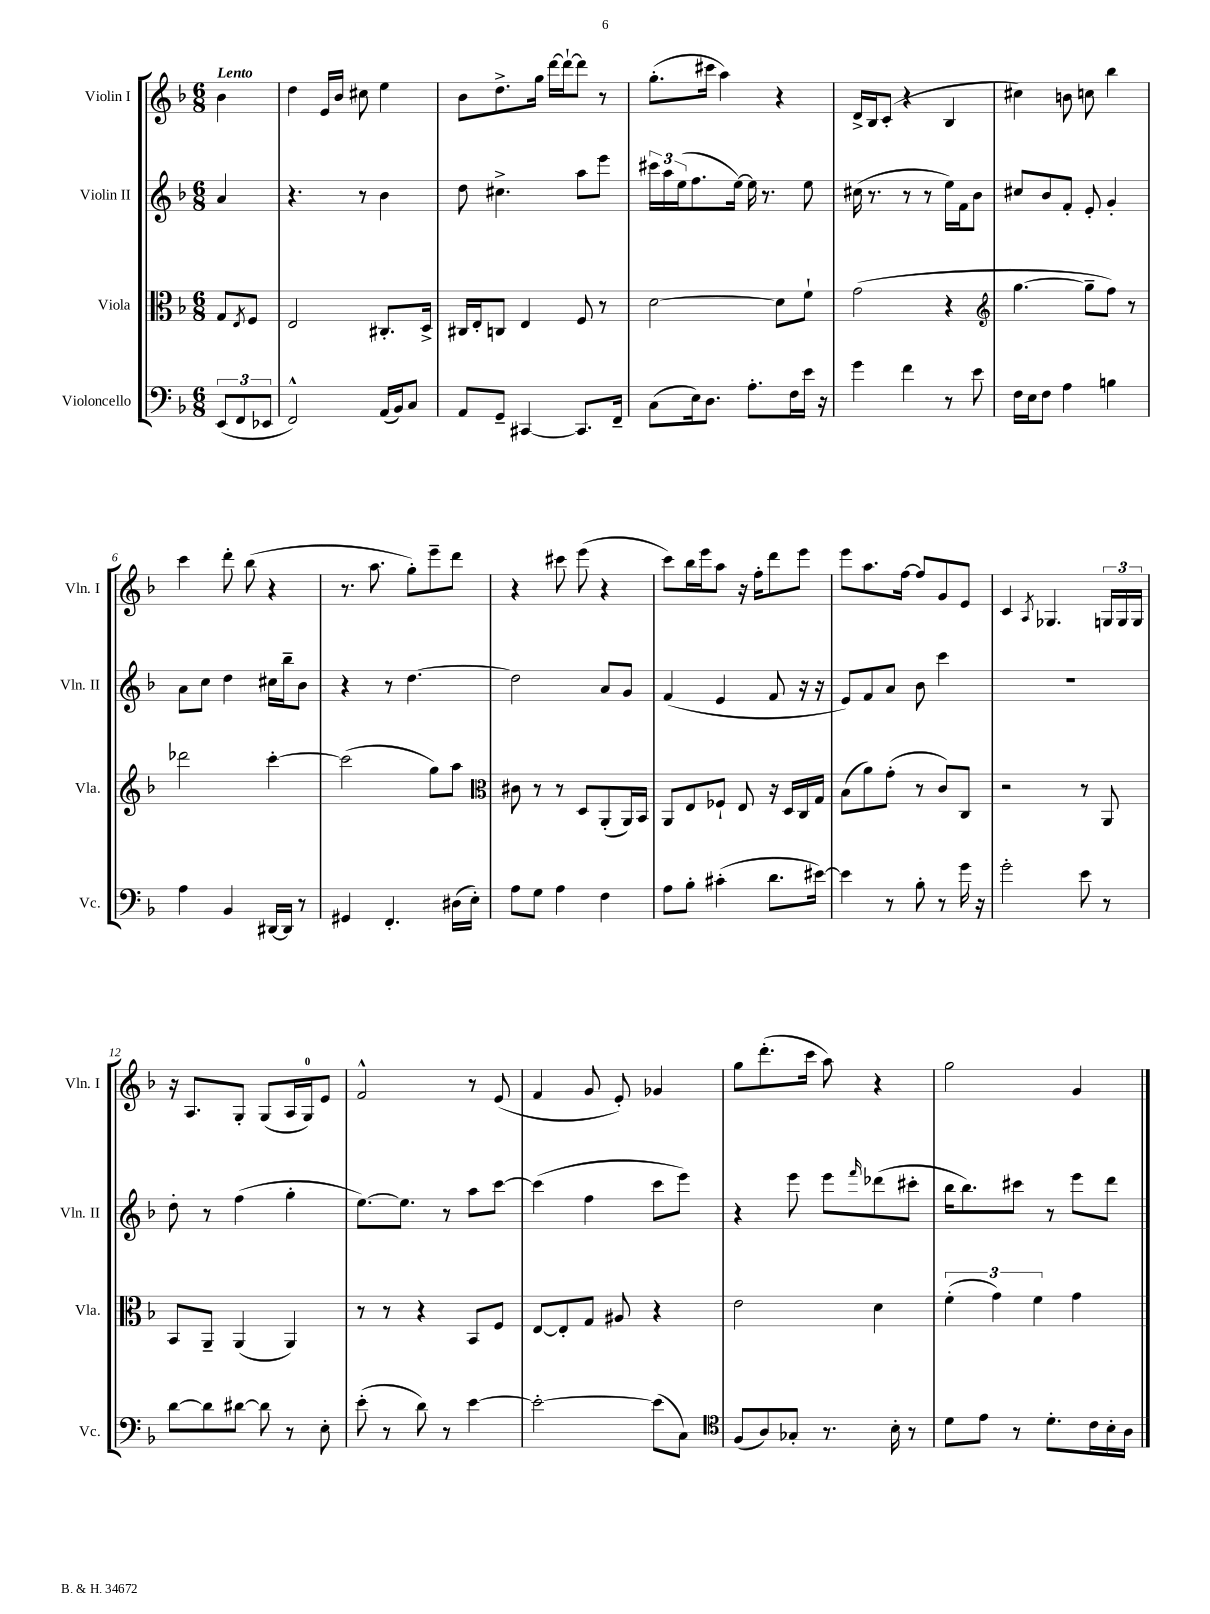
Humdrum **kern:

**kern	**kern	**kern	**kern
*part4	*part3	*part2	*part1
*staff4	*staff3	*staff2	*staff1
*I"Violoncello	*I"Viola	*I"Violin II	*I"Violin I
*I'Vc.	*I'Vla.	*I'Vln. II	*I'Vln. I
*clefF4	*clefC3	*clefG2	*clefG2
*k[b-]	*k[b-]	*k[b-]	*k[b-]
*M6/8	*M6/8	*M6/8	*M6/8
=	=	=	=
!	!	!	!LO:TX:a:B:t=Lento
(12EE/L	8G/L	4a/	4b-\
12FF/	.	.	.
.	8qE/	.	.
.	8F/J	.	.
12EE-X/J	.	.	.
=1	=1	=1	=1
2FF^^/)	2E/	4.r	4dd\
.	.	.	16e/LL
.	.	.	16b-/JJ
.	.	8r	8cc#X\
(16AA/LL	8.C#X'/L	4b-\	4ee\
16BB-/J)	.	.	.
8C/J	.	.	.
.	16D^/Jk	.	.
=2	=2	=2	=2
8AA/L	16C#X/LL	8dd\	8b-\L
.	16E'/J	.	.
8GG~/J	8Cn/J	4.cc#X^\	8.dd^\
[4CC#X/	4E/	.	.
.	.	.	16gg\Jk
.	.	.	[16ddd\LL
.	.	.	16ddd`\J_
8.CC#/L]	8F/	8aa\L	8ddd\J]
.	8r	8eee\J	8r
16FF~/Jk	.	.	.
=3	=3	=3	=3
(8C\L	[2d\	24ccc#X\LL	(8.gg'\L
.	.	24aa\	.
.	.	(24ee\J	.
16E\k)	.	8.ff\	.
8.D\J	.	.	16ccc#X\Jk
.	.	.	4aa\)
.	.	[16ee\Jk)	.
8.A'\L	.	16ee\]	.
.	.	8.r	.
.	8d\L]	.	4r
16F\L	.	.	.
16e\JJ	8f`\J	8ee\	.
16r	.	.	.
=4	=4	=4	=4
4g\	(2g\	(16cc#X\	16d^/LL
.	.	8.r	16B-/J
.	.	.	(8c'/J
4f\	.	8r	4r
.	.	8r	.
8r	4r	16ee\LL)	4B-/
.	.	16f\J	.
8e\	.	8b-\J	.
=5	=5	=5	=5
*	*clefG2	*	*
16F\LL	[4.gg\	8cc#X/L	4cc#X\)
16E\J	.	.	.
8F\J	.	8b-/	.
4A\	.	8f'/J	8bn\
.	8gg~\L]	8e'/	8ccn\
4Bn\	8ff\J)	4g'/	4bb-\
.	8r	.	.
!!LO:LB:g=z
=6	=6	=6	=6
4A\	2ddd-X\	8a\L	4ccc\
.	.	8cc\J	.
4BB-/	.	4dd\	8ddd'\
.	.	.	(8bb-\
[16DD#X/LL	[4ccc'\	16cc#X\LL	4r
16DD#/JJ]	.	16bb-~\J	.
8r	.	8b-\J	.
=7	=7	=7	=7
4GG#X/	(2ccc\]	4r	8.r
.	.	.	8.aa\
4.FF'/	.	8r	.
.	.	[4.dd\	8gg'\L)
.	8gg\L)	.	8eee~\
(16D#X\LL	8aa\J	.	8ddd\J
16E'\JJ)	.	.	.
=8	=8	=8	=8
*	*clefC3	*	*
8A\L	8c#X\	2dd\]	4r
8G\J	8r	.	.
4A\	8r	.	8ccc#X\
.	8D/L	.	(8eee\
4F\	(8AA'/	8a/L	4r
.	16AA/L)	8g/J	.
.	16BB-/JJ	.	.
=9	=9	=9	=9
8A\L	8AA/L	(4f/	8ccc\L)
8B-'\J	8E/	.	16bb-\L
.	.	.	16eee\J
(4c#X'\	8F-X`/J	4e/	8aa\J
.	8E/	.	16r
.	.	.	16ff'\KL
8.d\L	16r	8f/	8ddd\
.	16D/LL	.	.
.	16C/	16r	8eee\J
[16e#X\Jk)	16G/JJ	16r	.
=10	=10	=10	=10
4e#\]	(8B-\L	8e/L)	8eee\L
.	8a\)	8f/	8.aa\
8r	(8g'\J	8a/J	.
.	.	.	[16ff\Jk
8B-'\	8r	8b-\	8ff/L]
8r	8c/L)	4ccc\	8g/
16g\	8C/J	.	8e/J
16r	.	.	.
=11	=11	=11	=11
2g'\	2r	2.r	4c/
.	.	.	8qA/
.	.	.	4.G-X/
8e\	8r	.	.
8r	8AA/	.	24Gn/LL
.	.	.	24G/
.	.	.	24G/JJ
!!LO:LB:g=z
=12	=12	=12	=12
[8d\L	8BB-/L	8dd'\	16r
.	.	.	8.A/L
8d\]	8AA~/J	8r	.
[8d#X\J	(4AA/	(4ff\	8G'/J
8d#\]	.	.	(8G/L
8r	4AA/)	4gg'\	16A/L
.	.	.	16G/J)
8E'\	.	.	8e/J
=13	=13	=13	=13
(8e'\	8r	[8.ee\L)	2f^^/
8r	8r	.	.
.	.	8.ee\J]	.
8d\)	4r	.	.
8r	.	8r	.
[4e\	8BB-/L	8aa\L	8r
.	8F/J	[8ccc\J	(8e/
=14	=14	=14	=14
2e'\_	[8E/L	(4ccc\]	4f/
.	8E'/]	.	.
.	8G/J	4ff\	8g/
.	8A#X/	.	8e'/)
(8e\L]	4r	8ccc\L	4g-X/
8C\J)	.	8eee\J)	.
=15	=15	=15	=15
*clefC4	*	*	*
(8F/L	2e\	4r	8gg\L
8A/)	.	.	(8.ddd'\
8G-X'/J	.	8eee\	.
.	.	.	16ccc\Jk
8.r	.	8eee\L	8aa\)
.	.	16qqfff/	.
.	4d\	(8ddd-X\	4r
16B-'\	.	.	.
8r	.	8ccc#X'\J	.
=16	=16	=16	=16
8d\L	(6f'\	16bb-\KL	2gg\
.	.	8.bb-\)	.
8e\J	.	.	.
.	6g\)	.	.
8r	.	8ccc#X\J	.
.	6f\	.	.
8.d'\L	.	8r	.
.	4g\	8eee\L	4g/
16c\L	.	.	.
16B-'\	.	8ddd\J	.
16A\JJ	.	.	.
==	==	==	==
*-	*-	*-	*-
